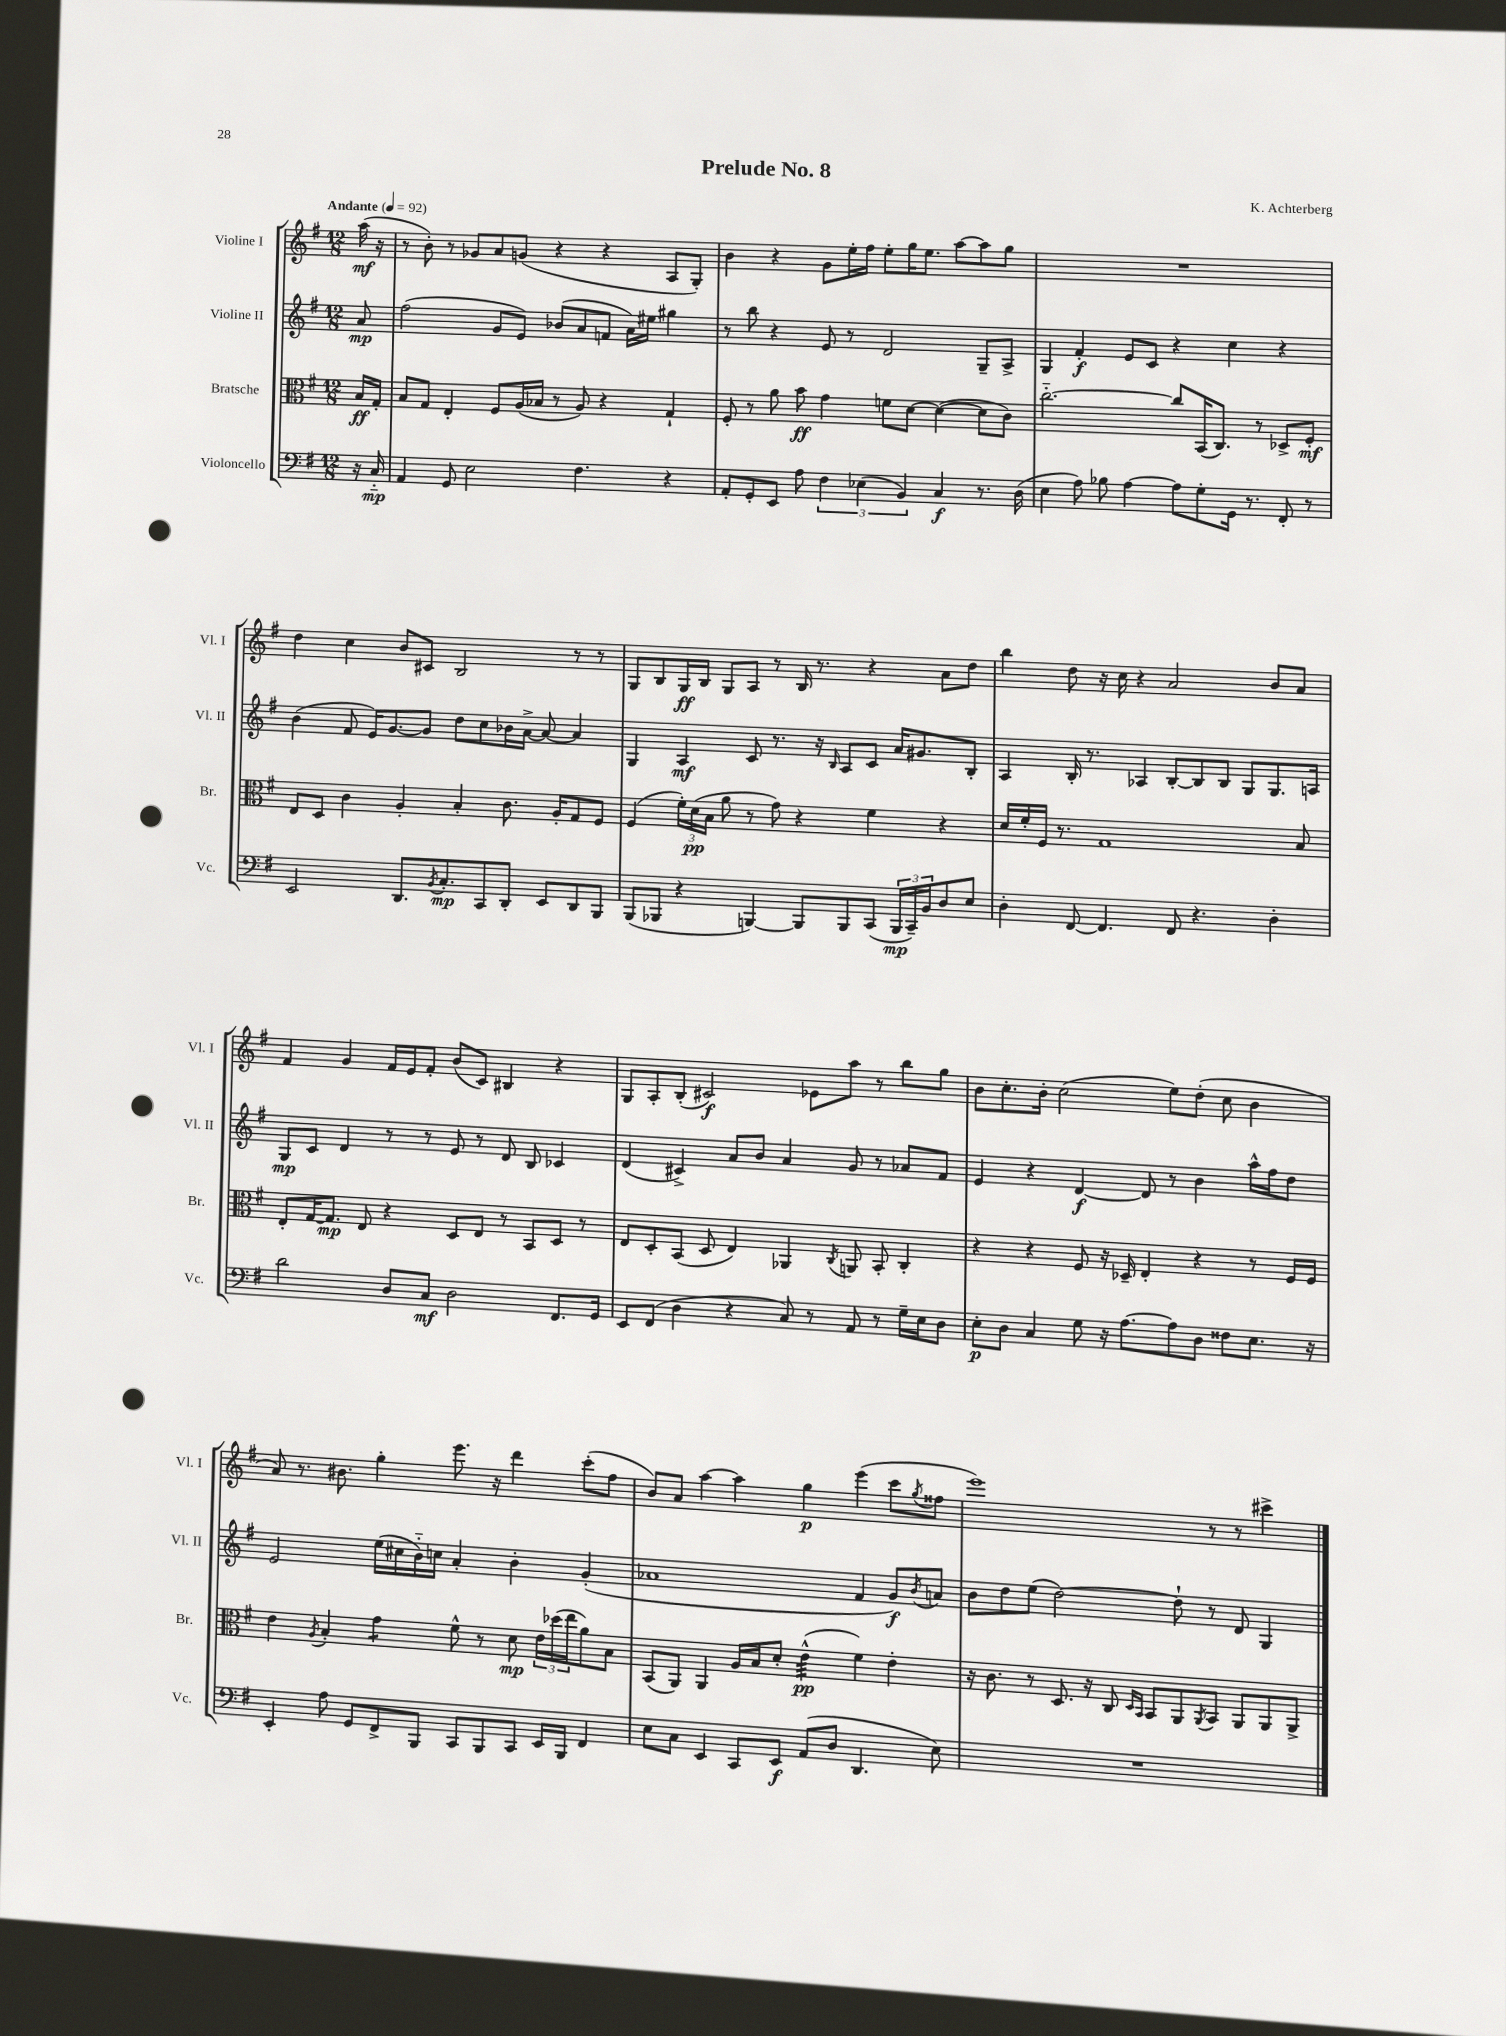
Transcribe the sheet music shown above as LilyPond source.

\header { title = "Prelude No. 8" composer = "K. Achterberg" }
<<
\new StaffGroup <<
\new Staff = "s0" \with { instrumentName = "Violine I" shortInstrumentName = "Vl. I" } {
    \clef treble \key g \major \numericTimeSignature \time 12/8 \partial 8 \tempo "Andante" 4 = 92
    a''16\mf( r16 |
    r8 b'8-.) r8 ges'8 a'8 g'8( r4 r4 a8 g8-.) |
    b'4 r4 g'8 e''16-. fis''16 e''8-. g''16 e''8. a''8~ a''8 g''8 |
    R1. |
    d''4 c''4 b'8 cis'8 b2 r8 r8 |
    g8 b8 g16\ff b16 g8 a8 r8 b16 r8. r4 a'8 d''8 |
    b''4 d''8 r16 c''16 r4 a'2 b'8 a'8 |
    fis'4 g'4 fis'16 e'16 fis'8-. b'8( c'8) bis4 r4 |
    g8 a8-. b8-.( cis'2\f) ees'8 a''8 r8 b''8 g''8 |
    b'8 c''8.-. b'16-. c''2( e''8) d''8-.( c''8 b'4 |
    a'8) r8. bis'8. g''4-. e'''8. r16 d'''4 c'''8-.( fis''8 |
    b'8) a'8 a''4~ a''4 g''4\p e'''4( c'''8 \acciaccatura { g''8 } fisis''8 |
    e'''1) r8 r8 cis'''4-> \bar "|." |
}
\new Staff = "s1" \with { instrumentName = "Violine II" shortInstrumentName = "Vl. II" } {
    \clef treble \key g \major \numericTimeSignature \time 12/8 \partial 8
    a'8\mp |
    fis''2( g'8 e'8) bes'8( a'8 f'8 a'16) eis''16 gis''4 |
    r8 b''8 r4 e'8 r8 d'2 g8-- a8-> |
    g4 fis'4-.\f e'8 c'8 r4 c''4 r4 |
    b'4( fis'8 e'16) g'8.~ g'8 d''8 c''8 bes'16 a'16~-> a'8~ a'4 |
    g4 a4\mf c'8 r8. r16 \grace { b16 } a8 c'8 a'16 gis'8. b8-. |
    a4 b16-. r8. aes4 b8~-. b8 b8 g8 g8. a16 |
    g8\mp c'8 d'4 r8 r8 e'8 r8 d'8 b8 ces'4 |
    d'4( cis'4->) a'8 b'8 a'4 g'8 r8 aes'8 fis'8 |
    e'4 r4 d'4~\f d'8 r8 b'4 a''16-^ fis''16 d''8 |
    e'2 e''16( cis''16 b'16-_) c''16 a'4-. b'4-. g'4-.( |
    aes'1 fis'4 g'8\f) \acciaccatura { b'8 } a'8 |
    b'8 d''8 e''8( d''2~) d''8-! r8 d'8 g4 \bar "|." |
}
\new Staff = "s2" \with { instrumentName = "Bratsche" shortInstrumentName = "Br." } {
    \clef alto \key g \major \numericTimeSignature \time 12/8 \partial 8
    b16\ff g16-. |
    b8 g8 e4-. fis8 a16( bes16 r8 a8) r4 g4-! |
    fis8-. r8 a'8 b'8\ff g'4 f'8 d'8~ d'4~( d'8 c'8) |
    c''2.~-_ c''8 b,16( c8.) r8 des8-> fis8-.\mf |
    e8 d8 c'4 a4-. b4-. c'8. a16-. g8 fis8 |
    fis4( \tuplet 3/2 { fis'16-.) d'16\pp( b16 } a'8 r8 g'8) r4 fis'4 r4 |
    d'16 fis'16-. fis16 r8. g1 b8 |
    e8-. g16~ g8.\mp e8 r4 d8 e8 r8 b,8 d8 r8 |
    e8 d8-. b,8( d8 e4) aes,4 \acciaccatura { c8 } a,8 b,8-. c4-. |
    r4 r4 fis8 r16 des16-- e4-. r4 r8 fis16 fis16 |
    e'4 \acciaccatura { a8 } b4-. g'4:8 fis'8-^ r8 d'8\mp \tuplet 3/2 { e'16 des''16( e''16 } a'8) b8 |
    b,8( a,8) a,4 a16 b16 d'8-. e'4:32-^\pp( fis'4) e'4-. |
    r16 c'8. r8 d8. r16 c8 \grace { d16 b,16 } b,8 a,8 \acciaccatura { a,8 } b,8 a,8 a,8 a,8-> \bar "|." |
}
\new Staff = "s3" \with { instrumentName = "Violoncello" shortInstrumentName = "Vc." } {
    \clef bass \key g \major \numericTimeSignature \time 12/8 \partial 8
    r16 c16-_\mp |
    a,4 g,8 e2 fis4. r4 |
    a,8-. g,8-. e,8 a8 \tuplet 3/2 { fis4 ees4( b,4) } c4\f r8. d16( |
    e4 a8) bes8 a4~ a8 g8-. g,16 r8. fis,8-. r8 |
    e,2 d,8. \acciaccatura { b,8 } c8.-.\mp c,8 d,8-. e,8 d,8 b,,8 |
    b,,8( bes,,8 r4 b,,4~) b,,8 b,,8 c,8( \tuplet 3/2 { b,,16\mp c,16--) b,16 } d8 e8 |
    d4-. fis,8~ fis,4. fis,8 r4. d4-. |
    d'2 d8 c8\mf d2 fis,8. g,16 |
    e,8 fis,8( d4 r4 c8) r8 a,8 r8 g16-- e16 d8 |
    e8-.\p d8 c4 g8 r16 a8.~ a8 d8 fisis8 e8. r16 |
    e,4-. a8 g,8 fis,8-> b,,8 c,8 b,,8 c,8 e,16 b,,16 fis,4 |
    e8 c8 e,4 c,8 e,8\f a,8( d8 d,4. e8) |
    R1. \bar "|." |
}
>>
>>
\layout { \context { \Score \remove "Bar_number_engraver" } }
